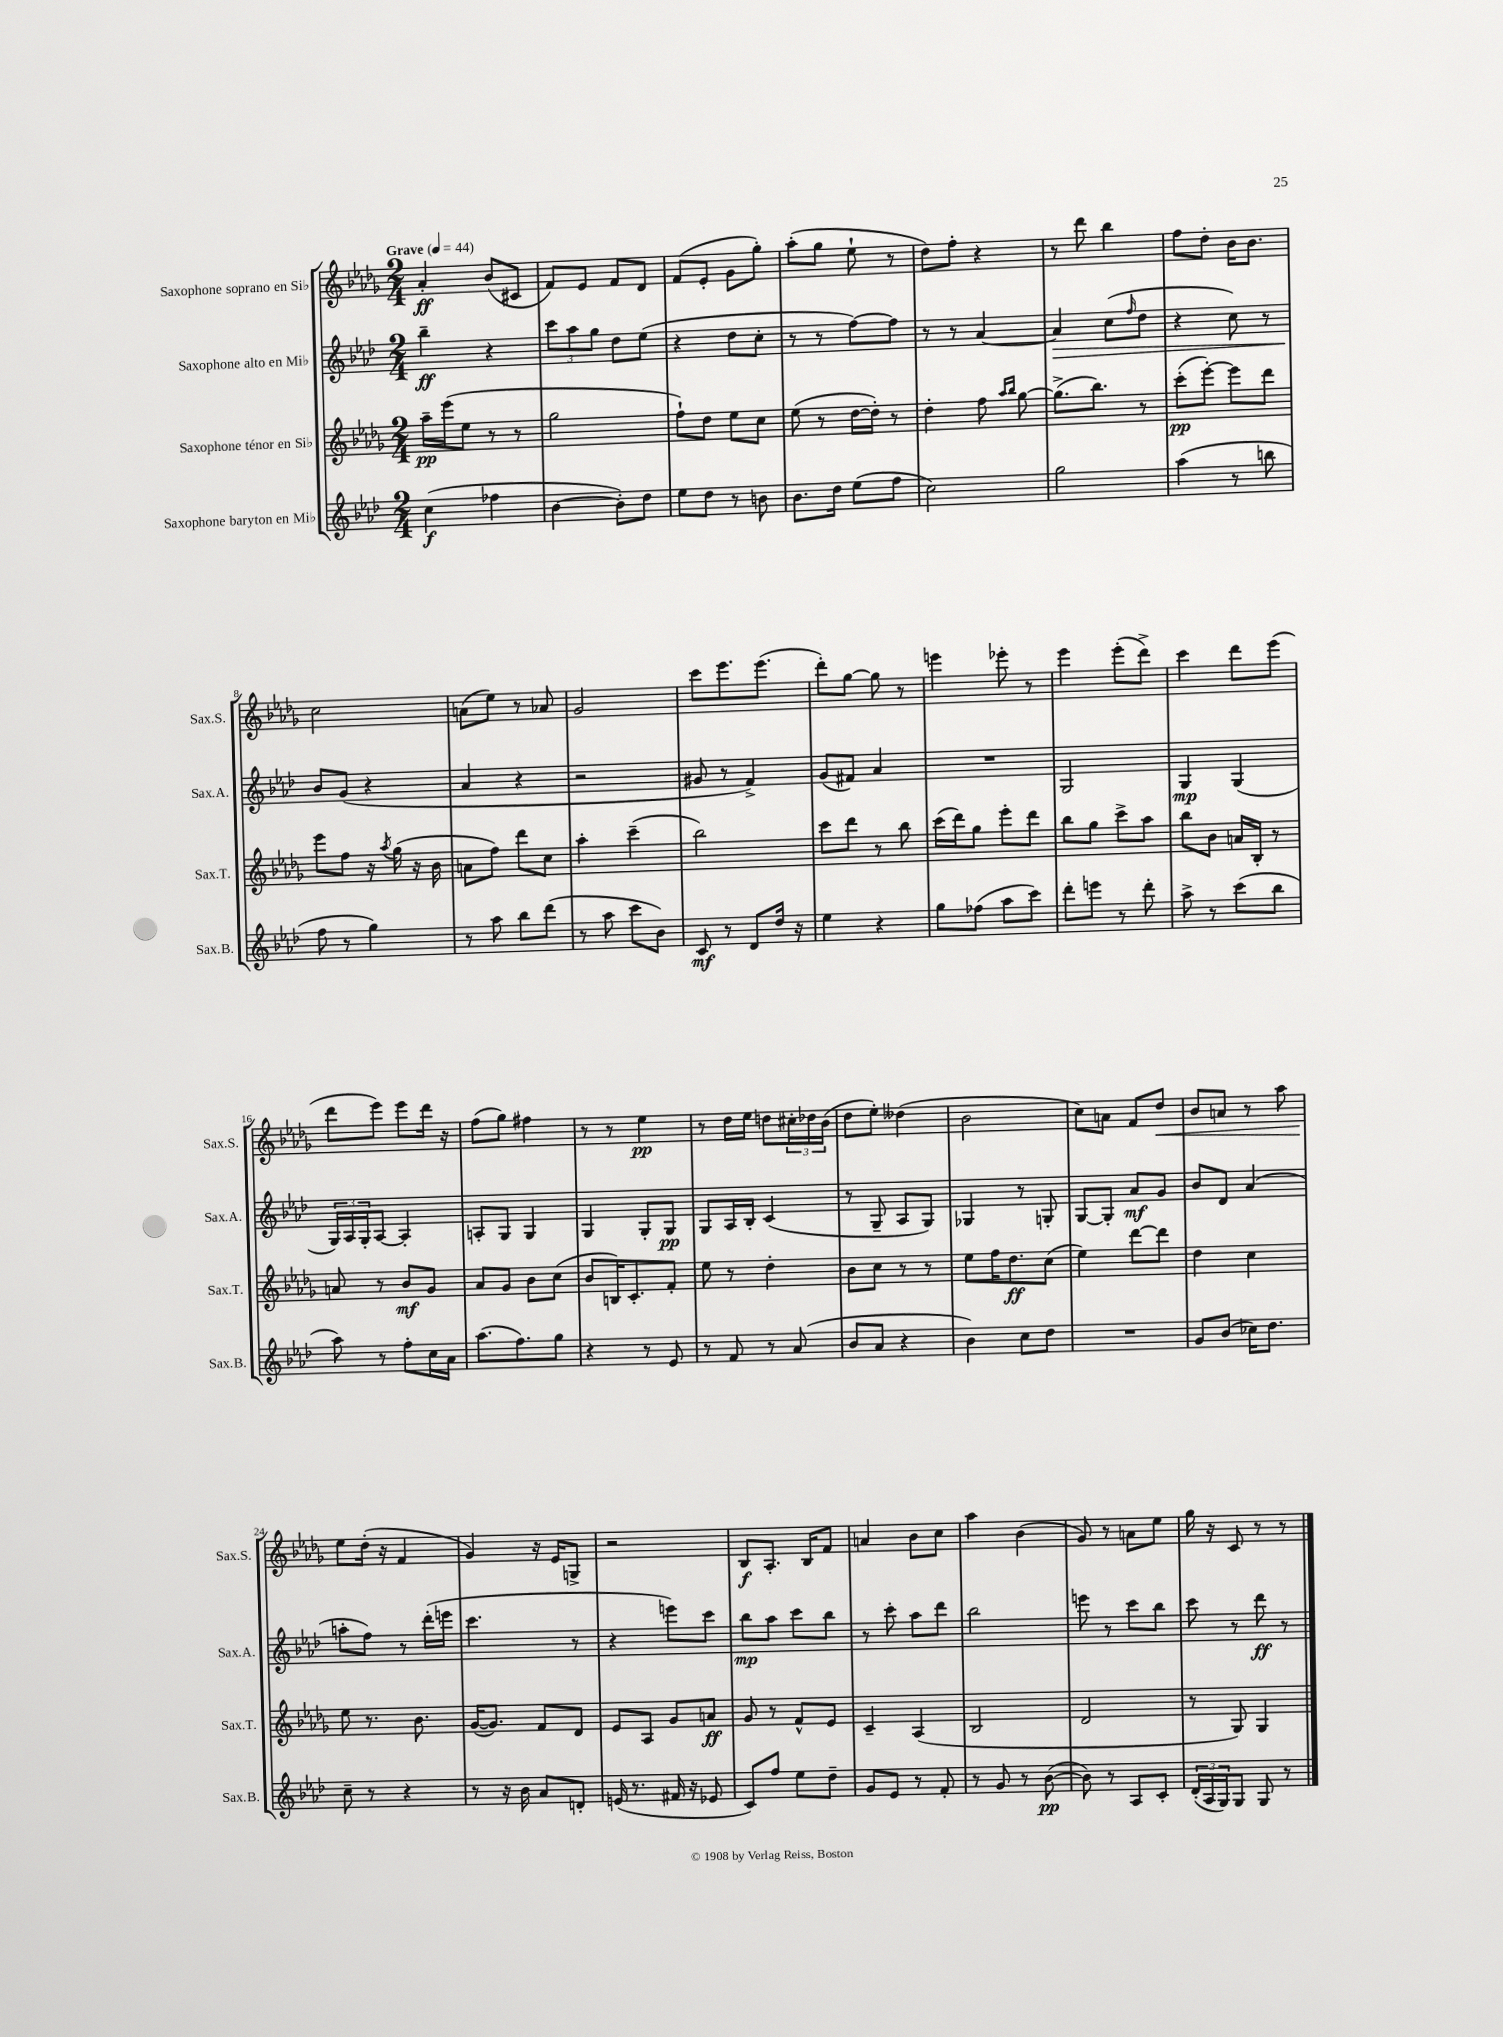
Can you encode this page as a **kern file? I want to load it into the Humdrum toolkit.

**kern	**kern	**kern	**kern
*staff4	*staff3	*staff2	*staff1
*clefG2	*clefG2	*clefG2	*clefG2
*k[b-e-a-d-]	*k[b-e-a-d-g-]	*k[b-e-a-d-]	*k[b-e-a-d-g-]
*M2/4	*M2/4	*M2/4	*M2/4
*MM44	*MM44	*MM44	*MM44
(4cc	16aa-~	4bb-~	4a-'
.	(16eee-	.	.
.	8ee-	.	.
4ff-	8r	4r	(8b-
.	8r	.	8c#
=	=	=	=
[4b-	2gg-	12ccc	8f)
.	.	12aa-	.
.	.	.	8e-
.	.	12gg	.
8b-'])	.	8dd-	8f
8dd-	.	(8ee-	8d-
=	=	=	=
8ee-	8ff`)	4r	(8f
8dd-	8dd-	.	8e-'
8r	8ee-	8dd-	8g-
8b	8cc	8cc'	8gg-')
=	=	=	=
8.b-	(8ee-	8r	(8aa-'
.	8r	8r	8gg-
16dd-	.	.	.
(8ee-	[16dd-	[8ff)	8ee-`
.	16dd-'])	.	.
8ff	8r	8ff]	8r
=	=	=	=
2cc)	4dd-'	8r	8dd-)
.	.	8r	8ff'
.	8ff	[4a-	4r
.	16qqaa-	.	.
.	16qqbb-	.	.
.	[8gg-	.	.
=	=	=	=
2gg	(8.gg-^]	4a-]	8r
.	.	.	8ddd-
.	8.bb-)	.	.
.	.	(8cc	4bb-
.	.	16qqff	.
.	8r	8dd-	.
=	=	=	=
(4aa-	(8ccc'	4r	8ff
.	[8eee-')	.	8dd-'
8r	8eee-]	8cc)	16b-
.	.	.	8.b-
8bb	8ddd-	8r	.
=	=	=	=
8ff	8eee-	8b-	2cc
8r	8ff	(8g	.
4gg)	16r	4r	.
.	8qaa-	.	.
.	(16gg-	.	.
.	16r	.	.
.	16b-	.	.
=	=	=	=
8r	8a	4a-	(8a
8aa-	8ff)	.	8ee-)
8bb-	8ddd-	4r	8r
(8ddd-	8cc	.	8a-
=	=	=	=
8r	4aa-'	2r	2g-
8aa-	.	.	.
8ccc	(4ccc~	.	.
8b-)	.	.	.
=	=	=	=
8c	2bb-)	8g#	8ccc
8r	.	8r	8.eee-
8d-	.	4f^)	.
.	.	.	(8.eee-
16dd-	.	.	.
16r	.	.	.
=	=	=	=
4ee-	8ccc	(8g	8ddd-')
.	8ddd-	8f#)	[8gg-
4r	8r	4a-	8gg-]
.	8bb-	.	8r
=	=	=	=
8gg	(16ccc	2r	4eee
.	16ddd-)	.	.
(8ff-	8gg-	.	.
8aa-	8eee-'	.	8eee-'
8ccc)	8ddd-	.	8r
=	=	=	=
8ddd-'	8bb-	2G	4eee-
8eee	8gg-	.	.
8r	8ccc^	.	(8eee-'
8ddd-'	8aa-	.	8ddd-^)
=	=	=	=
8aa-^	8bb-	4G	4ccc
8r	8b-	.	.
(8ccc	16a	(4G	8ddd-
.	16B-'	.	.
8bb-	8r	.	(8eee-
=	=	=	=
8aa-)	8a	24G)	8ddd-
.	.	24A-	.
.	.	24G'	.
8r	8r	[8A-	8eee-)
8ff'	8b-	4A-']	8eee-
16cc	8g-	.	16ddd-
16a-	.	.	16r
=	=	=	=
(8.aa-	8a-	8A'	(8ff
.	8g-	8G	8gg-)
8.ff)	.	.	.
.	8b-	4G	4ff#
8gg	(8cc	.	.
=	=	=	=
4r	8b-	4G	8r
.	16B)	.	8r
.	8.c'	.	.
8r	.	8G'	4ee-
8e-	8f'	8G	.
=	=	=	=
8r	8ee-	8G	8r
8f	8r	16A-	16dd-
.	.	16B-'	16ee-
8r	4dd-'	(4c	8dd
(8a-	.	.	24cc#'
.	.	.	24dd-
.	.	.	(24b-
=	=	=	=
8b-	8b-	8r	8dd-
8a-	8cc	8G~	8ee-')
4r	8r	8A-	(4dd--
.	8r	8G)	.
=	=	=	=
4b-)	8ee-	4G-	2b-
.	16ff	.	.
.	8.dd-	.	.
8cc	.	8r	.
8dd-	(8cc	8G'	.
=	=	=	=
2r	4ee-)	[8G	8cc)
.	.	8G']	8a
.	[8ddd-	8a-	8f
.	8ddd-]	8g	8dd-
=	=	=	=
8g	4dd-	8b-	8b-
(8b-	.	8d-	8a
16cc-)	4cc	(4a-	8r
8.dd-	.	.	.
.	.	.	8aa-
=	=	=	=
8cc~	8ee-	8aa'	8ee-
8r	8.r	8ff)	(16dd-'
.	.	.	16r
4r	.	8r	4f
.	8.b-	.	.
.	.	(16ddd-'	.
.	.	16eee	.
=	=	=	=
8r	([16g-	4.ccc	4g-)
.	8.g-])	.	.
16r	.	.	.
16b-	.	.	.
8a-	8f	.	16r
.	.	.	16e-
8d'	8d-	8r	8G^
=	=	=	=
(16e	8e-	4r	2r
8.r	.	.	.
.	8A-	.	.
16f#	8g-	8eee)	.
16r	.	.	.
8e-	8a	8ccc	.
=	=	=	=
8c)	8g-	8bb-	8B-
8ff	8r	8aa-	8.A-'
8ee-	8f^^	8ccc	.
.	.	.	16B-
8dd-~	8e-	8bb-	8f
=	=	=	=
8g	4c~	8r	4a
8e-	.	8ccc'	.
8r	(4A-	8aa-	8b-
8f'	.	8ddd-	8cc
=	=	=	=
8r	2B-	2bb-	4aa-
8g	.	.	.
8r	.	.	(4b-
([8b-	.	.	.
=	=	=	=
8b-])	2d-	8eee	8g-)
8r	.	8r	8r
8A-	.	8ccc	8a
8c'	.	8bb-	8ee-
=	=	=	=
(24d-'	8r	8ccc	16gg-
24A-	.	.	.
.	.	.	16r
24G)	.	.	.
8G	8G-)	8r	8c
8G	4G-	8ddd-	8r
8r	.	8r	8r
==	==	==	==
*-	*-	*-	*-
